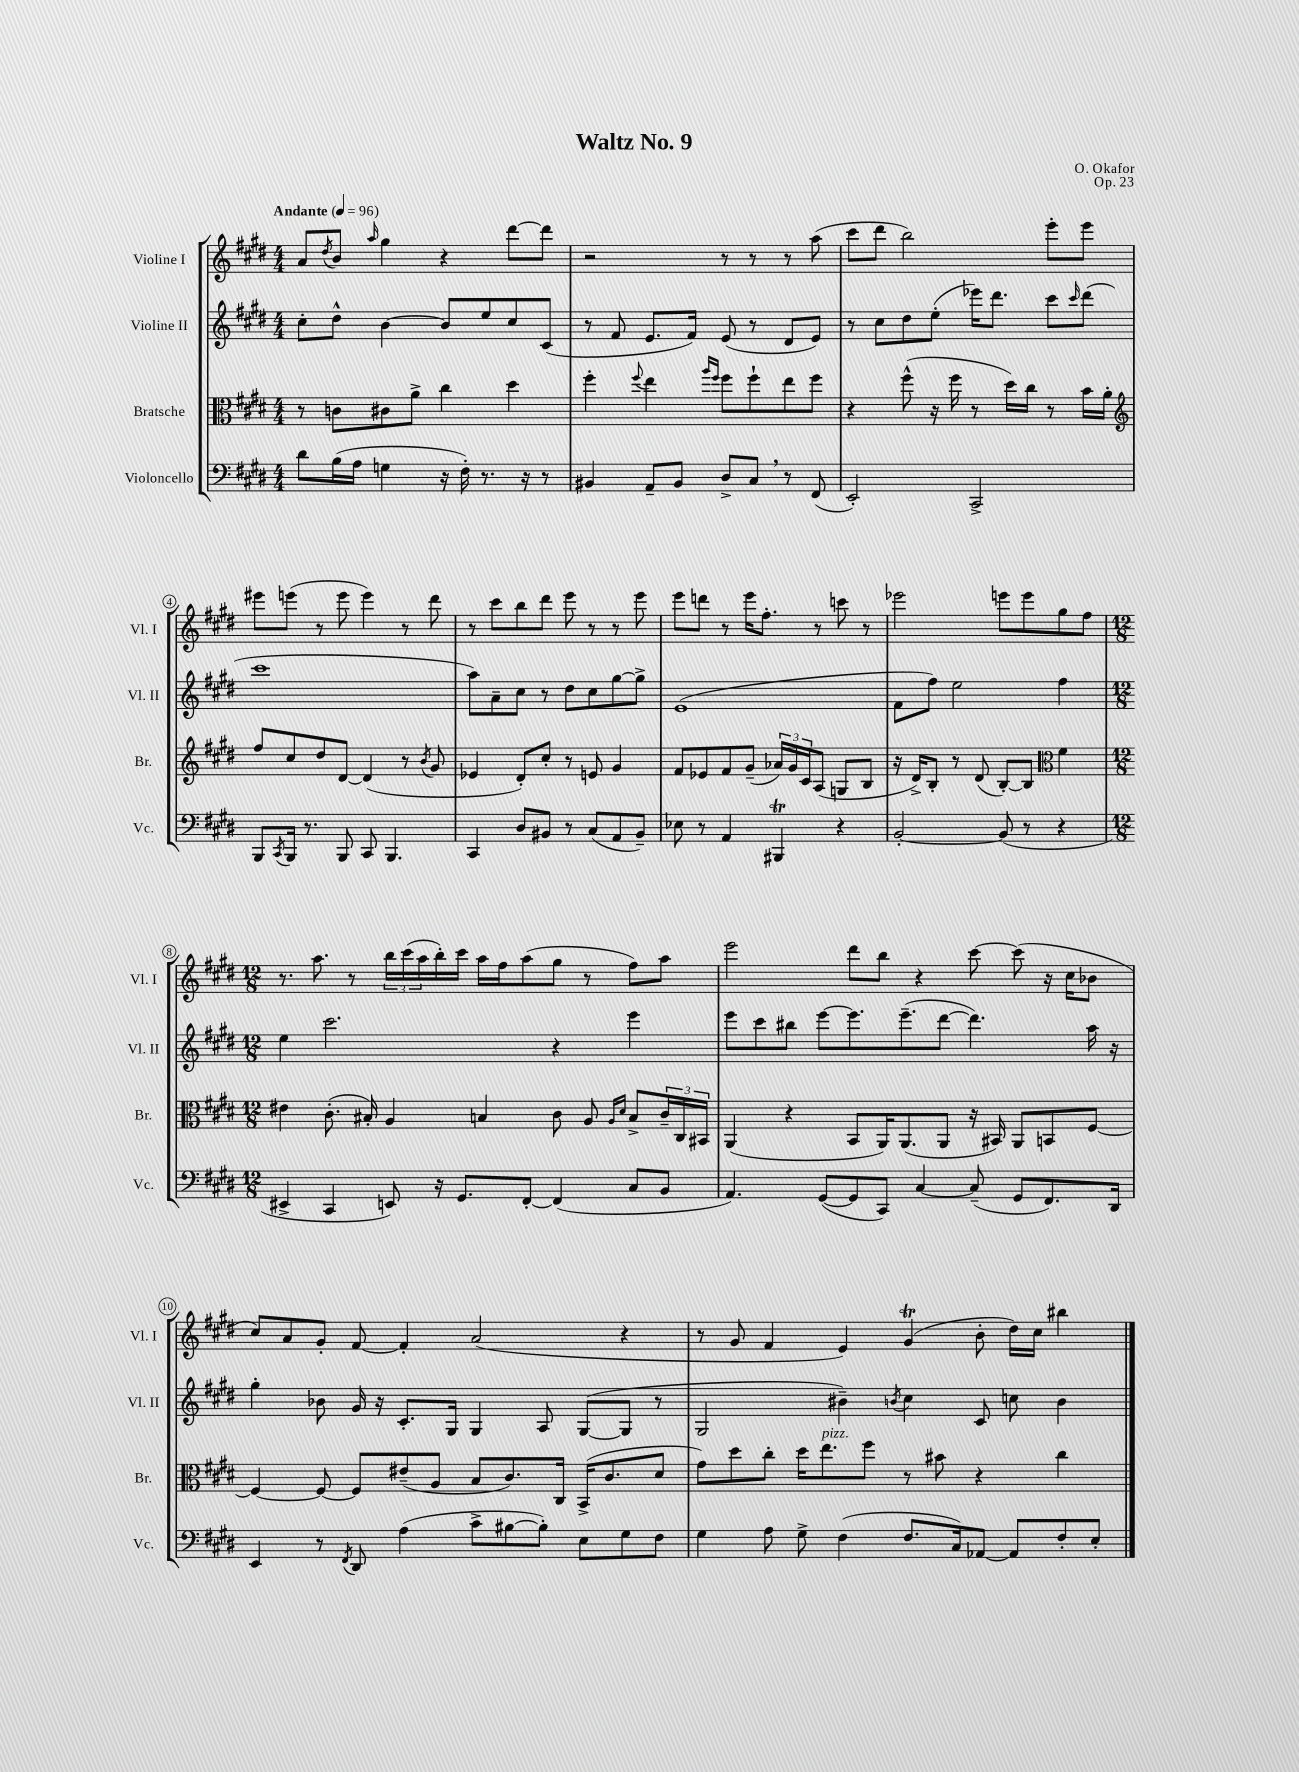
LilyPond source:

\header { title = "Waltz No. 9" composer = "O. Okafor" opus = "Op. 23" }
<<
\new StaffGroup <<
\new Staff = "s0" \with { instrumentName = "Violine I" shortInstrumentName = "Vl. I" } {
    \clef treble \key e \major \numericTimeSignature \time 4/4 \tempo "Andante" 4 = 96
    a'8 \acciaccatura { dis''8 } b'8 \grace { a''16 } gis''4 r4 dis'''8~ dis'''8 |
    r2 r8 r8 r8 a''8( |
    cis'''8 dis'''8 b''2) e'''8-. e'''8 |
    eis'''8 e'''8( r8 e'''8 e'''4) r8 dis'''8 |
    r8 cis'''8 b''8 dis'''8 e'''8 r8 r8 e'''8 |
    e'''8 d'''8 r8 e'''16 fis''8.-. r8 c'''8 r8 |
    ees'''2 e'''8 e'''8 gis''8 fis''8 |
    \numericTimeSignature \time 12/8 r8. a''8. r8 \tuplet 3/2 { b''16 cis'''16( a''16 } b''16-.) cis'''16 a''16 fis''16 a''8( gis''8 r8 fis''8) a''8 |
    e'''2 dis'''8 b''8 r4 cis'''8~ cis'''8( r16 cis''16 bes'8 |
    cis''8) a'8 gis'8-. fis'8~ fis'4-. a'2( r4 |
    r8 gis'8 fis'4 e'4) gis'4\trill( b'8-. dis''16) cis''16 bis''4 \bar "|." |
}
\new Staff = "s1" \with { instrumentName = "Violine II" shortInstrumentName = "Vl. II" } {
    \clef treble \key e \major \numericTimeSignature \time 4/4
    cis''8-. dis''8-^ b'4~ b'8 e''8 cis''8 cis'8( |
    r8 fis'8 e'8. fis'16) e'8( r8 dis'8 e'8) |
    r8 cis''8 dis''8 e''8-.( ees'''16) dis'''8. cis'''8 \grace { cis'''16 } dis'''8( |
    cis'''1 |
    a''8) a'8-- cis''8 r8 dis''8 cis''8 gis''8~ gis''8-> |
    e'1( |
    fis'8 fis''8) e''2 fis''4 |
    \numericTimeSignature \time 12/8 e''4 cis'''2. r4 e'''4 |
    e'''8 cis'''8 bis''8 e'''8~ e'''8. e'''8.--( dis'''8~ dis'''4.) a''16 r16 |
    gis''4-. bes'8 gis'16 r16 cis'8.-. gis16 gis4 a8 gis8~( gis8 r8 |
    gis2 bis'4--) \acciaccatura { b'8 } cis''4 cis'8 c''8 b'4 \bar "|." |
}
\new Staff = "s2" \with { instrumentName = "Bratsche" shortInstrumentName = "Br." } {
    \clef alto \key e \major \numericTimeSignature \time 4/4
    r8 c'8 cis'8 a'8-> cis''4 dis''4 |
    fis''4-. \appoggiatura { fis''8 } e''4 \grace { a''16 fis''16 } fis''8 fis''8-! e''8 fis''8 |
    r4 fis''8-^( r16 fis''16 r8 dis''16) cis''16 r8 b'16 a'16-. |
    \clef treble fis''8 cis''8 dis''8 dis'8~ dis'4( r8 \acciaccatura { b'8 } gis'8 |
    ees'4 dis'8-.) cis''8-. r8 e'8 gis'4 |
    fis'8 ees'8 fis'8 gis'8--( \tuplet 3/2 { aes'16) gis'16 cis'16 } a8( g8 b8 |
    r16 dis'16->) b8-. r8 dis'8( b8~-.) b8 \clef alto fis'4 |
    \numericTimeSignature \time 12/8 eis'4 cis'8.-.( bis16-.) a4 b4 cis'8 a8 \grace { a16 dis'16 } b8-> \tuplet 3/2 { cis'16-- cis16 bis,16 } |
    a,4( r4 b,8 a,16) a,8.( a,8 r16 bis,16) a,8 b,8 fis8~ |
    fis4~ fis8~ fis8 eis'8--( a8 b8 cis'8.) cis16 b,16->( cis'8. dis'8 |
    gis'8) dis''8 cis''8-. dis''16 e''8.^\markup { \italic "pizz." } fis''8 r8 bis'8 r4 cis''4 \bar "|." |
}
\new Staff = "s3" \with { instrumentName = "Violoncello" shortInstrumentName = "Vc." } {
    \clef bass \key e \major \numericTimeSignature \time 4/4
    dis'8 b16( a16 g4 r16 fis16-.) r8. r16 r8 |
    bis,4 a,8-- bis,8 dis8-> cis8 \breathe r8 fis,8( |
    e,2-.) cis,2-> |
    b,,8 \acciaccatura { cis,8 } b,,16 r8. b,,8 cis,8 b,,4. |
    cis,4 dis8 bis,8 r8 cis8( a,8 bis,8--) |
    ees8 r8 a,4 bis,,4\trill r4 |
    b,2~-. b,8( r8 r4 |
    \numericTimeSignature \time 12/8 eis,4-> cis,4 e,8) r16 gis,8. fis,8~-. fis,4( cis8 b,8 |
    a,4.) gis,8~( gis,8 cis,8) cis4~ cis8--( gis,8 fis,8.) dis,16 |
    e,4 r8 \acciaccatura { fis,8 } dis,8 a4( cis'8-> bis8~ bis8-.) e8 gis8 fis8 |
    gis4 a8 gis8-> fis4( fis8. cis16) aes,8~ aes,8 fis8-. e8-. \bar "|." |
}
>>
>>
\layout { \context { \Score \override BarNumber.stencil = #(make-stencil-circler 0.1 0.3 ly:text-interface::print) } }
